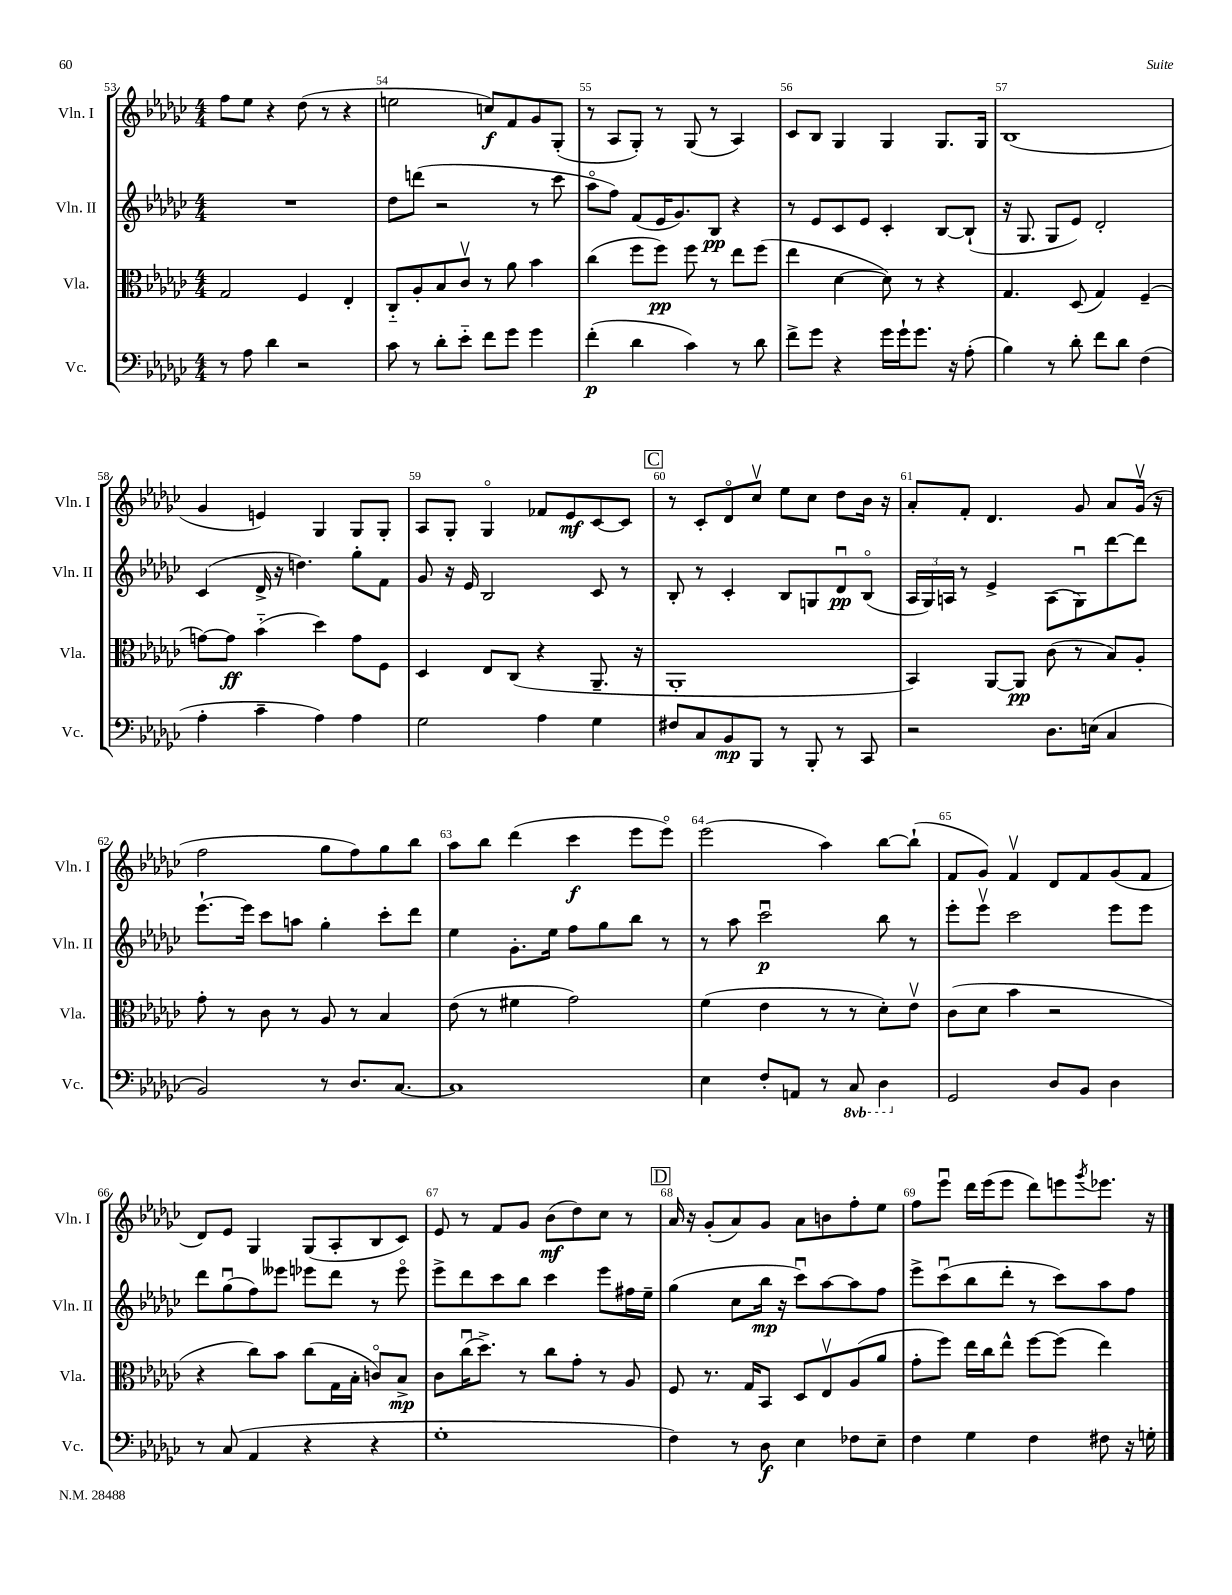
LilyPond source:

<<
\new StaffGroup <<
\new Staff = "s0" \with { instrumentName = "Vln. I" shortInstrumentName = "Vln. I" } {
    \clef treble \key ges \major \numericTimeSignature \time 4/4
    f''8 ees''8 r4 des''8( r8 r4 |
    e''2 c''8\f) f'8 ges'8 ges8-.( |
    r8 aes8 ges8-.) r8 ges8( r8 aes4) |
    ces'8 bes8 ges4 ges4 ges8. ges16 |
    bes1( |
    ges'4 e'4) ges4 ges8 ges8-. |
    aes8 ges8-. ges4\flageolet fes'8 ees'8\mf ces'8~ ces'8 |
    \mark \markup { \box "C" } r8 ces'8-. des'8\flageolet ces''8\upbow ees''8 ces''8 des''8 bes'16 r16 |
    aes'8-. f'8-. des'4. ges'8 aes'8 ges'16\upbow( r16 |
    f''2 ges''8 f''8) ges''8 bes''8 |
    aes''8 bes''8 des'''4( ces'''4\f ees'''8 ees'''8\flageolet) |
    ees'''2( aes''4) bes''8~ bes''8-!( |
    f'8 ges'8) f'4\upbow des'8 f'8 ges'8( f'8 |
    des'8) ees'8 ges4 ges8( aes8-. bes8 ces'8) |
    ees'8 r8 f'8 ges'8 bes'8\mf( des''8) ces''8 r8 |
    \mark \markup { \box "D" } aes'16 r16 ges'8-.( aes'8) ges'8 aes'8 b'8 f''8-. ees''8 |
    f''8 ees'''8\downbow des'''16 ees'''16( ees'''8 des'''8) e'''8 \acciaccatura { ges'''8 } ees'''8. r16 \bar "|." |
}
\new Staff = "s1" \with { instrumentName = "Vln. II" shortInstrumentName = "Vln. II" } {
    \clef treble \key ges \major \numericTimeSignature \time 4/4
    R1 |
    des''8 d'''8( r2 r8 ces'''8 |
    aes''8\flageolet f''8) f'8( ees'16 ges'8.) bes8\pp r4 |
    r8 ees'8 ces'8 ees'8 ces'4-. bes8~ bes8-!( |
    r16 ges8. ges8 ees'8) des'2-. |
    ces'4( des'16-> r16 d''4.) ges''8-. f'8 |
    ges'8 r16 ees'16 bes2 ces'8 r8 |
    \mark \markup { \box "C" } bes8-. r8 ces'4-. bes8 g8 des'8\downbow\pp bes8\flageolet( |
    \tuplet 3/2 { aes16 ges16) a16 } r8 ees'4-> a8( ges8\downbow) des'''8~ des'''8 |
    ees'''8.~-! ees'''16 ces'''8 a''8 ges''4-. ces'''8-. des'''8 |
    ees''4 ges'8.-. ees''16 f''8 ges''8 bes''8 r8 |
    r8 aes''8 ces'''2\downbow\p bes''8 r8 |
    ees'''8-. ees'''8\upbow ces'''2 ees'''8 ees'''8 |
    des'''8 ges''8\downbow( f''8) eeses'''8 ees'''8 des'''8 r8 ees'''8\flageolet |
    ees'''8-> des'''8 ces'''8 bes''8 ces'''4 ees'''8 fis''16 ees''16-- |
    \mark \markup { \box "D" } ges''4( ces''8 bes''16\mp r16 ces'''8\downbow) aes''8~ aes''8 f''8 |
    ees'''8-> ces'''8\downbow( bes''8 des'''8-. r8 ces'''8) aes''8 f''8 \bar "|." |
}
\new Staff = "s2" \with { instrumentName = "Vla." shortInstrumentName = "Vla." } {
    \clef alto \key ges \major \numericTimeSignature \time 4/4
    ges2 f4 ees4-. |
    ces8-_ aes8-. bes8 ces'8\upbow r8 aes'8 bes'4 |
    ces''4( f''8 f''8\pp) f''8 r8 ees''8 f''8( |
    ees''4 des'4~ des'8) r8 r4 |
    ges4. des8( ges4) f4--( |
    g'8~) g'8\ff bes'4-_( des''4) g'8 f8 |
    des4 ees8 ces8( r4 aes,8.-- r16 |
    \mark \markup { \box "C" } aes,1-. |
    bes,4) aes,8~ aes,8\pp ces'8( r8 bes8) aes8-. |
    ges'8-. r8 ces'8 r8 aes8 r8 bes4 |
    ees'8( r8 fis'4 ges'2) |
    f'4( ees'4 r8 r8 des'8-.) ees'8\upbow |
    ces'8( des'8 bes'4 r2 |
    r4 ces''8) bes'8 ces''8( ges16 bes16-. c'8\flageolet) bes8->\mp |
    ces'8 ces''16\downbow( des''8.->) r8 ces''8 ges'8-. r8 aes8 |
    \mark \markup { \box "D" } f8 r8. ges16 bes,8 des8 ees8\upbow aes8( aes'8 |
    ges'8-. f''8) ees''16 ces''16 ees''8-^ f''8~ f''8( ees''4) \bar "|." |
}
\new Staff = "s3" \with { instrumentName = "Vc." shortInstrumentName = "Vc." } {
    \clef bass \key ges \major \numericTimeSignature \time 4/4 \set Staff.ottavationMarkups = #ottavation-simple-ordinals
    r8 aes8 des'4 r2 |
    ces'8 r8 des'8-. ees'8-_ f'8 ges'8 ges'4 |
    f'4-.\p( des'4 ces'4) r8 des'8 |
    f'8-> ges'8 r4 ges'16 ges'16-! ges'8. r16 aes8-.( |
    bes4) r8 des'8-. f'8 des'8 f4( |
    aes4-. ces'4-- aes4) aes4 |
    ges2 aes4 ges4 |
    \mark \markup { \box "C" } fis8 ces8 bes,8\mp bes,,8 r8 bes,,8-. r8 ces,8 |
    r2 des8. e16( ces4 |
    bes,2) r8 des8. ces8.~ |
    ces1 |
    ees4 f8-. a,8 r8 \ottava #-1 ces,8 des,4 \ottava #0 |
    ges,2 des8 bes,8 des4 |
    r8 ces8( aes,4 r4 r4 |
    ges1-. |
    \mark \markup { \box "D" } f4) r8 des8\f ees4 fes8 ees8-- |
    f4 ges4 f4 fis8 r16 g16-. \bar "|." |
}
>>
>>
\layout { \context { \Score currentBarNumber = #53 \override BarNumber.break-visibility = ##(#f #t #t) barNumberVisibility = #all-bar-numbers-visible } }
